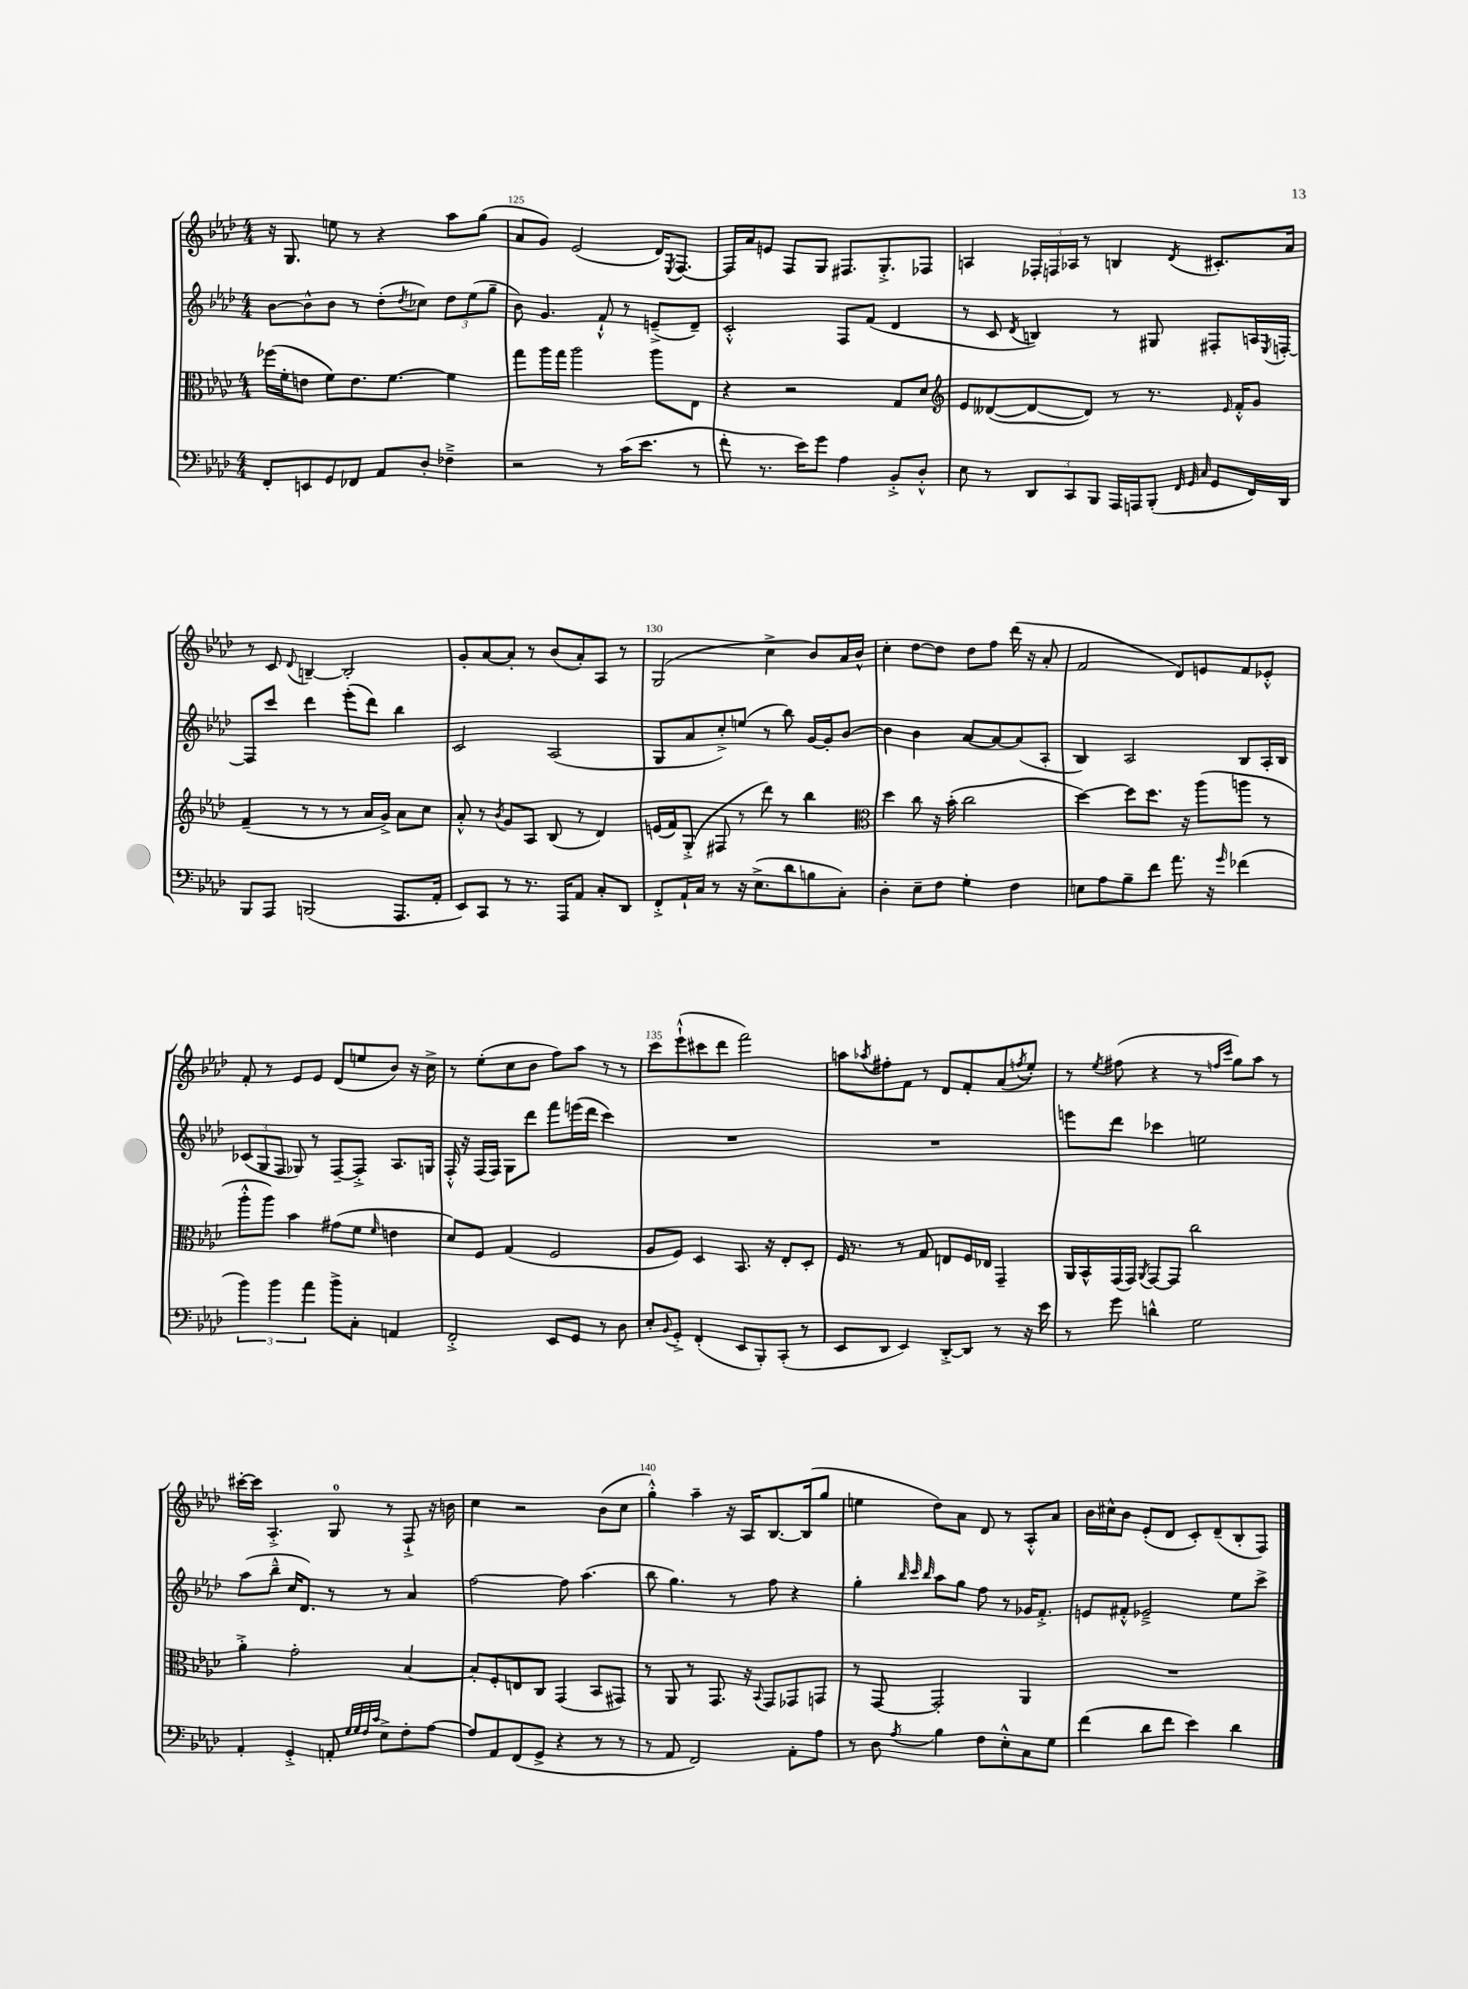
<<
\new StaffGroup <<
\new Staff = "s0" {
    \clef treble \key aes \major \numericTimeSignature \time 4/4
    r16 g8. e''8 r8 r4 aes''8 g''8( |
    aes'8 g'8) ees'2( des'16) \acciaccatura { ees8 } f8.~ |
    f16 aes'16 e'8 f8 g8 fis8. g8.-.-> fes8 |
    a4 \tuplet 3/2 { fes16-. f16 aes16 } r8 b4 \acciaccatura { des'8 } cis'8.-. aes'16 |
    r8 c'8 \appoggiatura { des'8 } b4~-- b2-. |
    g'8-. aes'8~ aes'8-. r8 bes'8( aes'8-.) aes8 r8 |
    g2( c''4-> bes'8) aes'16 bes'16-^ |
    c''4-. des''8~ des''8 des''8 f''8 des'''16( r16 aes'8-. |
    f'2 des'8) e'8 f'8 ees'8-.-^ |
    f'8-. r8 ees'8 ees'8 des'8( e''8 bes'8) r16 c''16-> |
    r8 ees''8-.( c''8 bes'8 f''8) aes''8 r8 r8 |
    c'''8 ees'''8-!-^( cis'''8 des'''8 f'''2) |
    a''8 \acciaccatura { aes''8 } fis''8-. f'8 r8 des'8 f'8-. aes'8( \acciaccatura { f''8 } ees''8-.) |
    r8 \acciaccatura { ees''8 } fis''8( r4 r8 \grace { f''16 c'''16 } g''8) aes''8 r8 |
    cis'''16~-. cis'''16 aes4.-.-> g8-0 r8 f8-!-> r16 b'16 |
    c''4 r2 bes'8( c''8 |
    g''4-.-^) aes''4-- r16 aes16 bes8.~ bes16( g''8 |
    e''4 des''8) aes'8 des'8 r8 aes8-.-^ aes'8 |
    bes'16 cis''16-^ bes'8 ees'8-.( des'8 c'8-.) des'8--( bes8-. f8) \bar "|." |
}
\new Staff = "s1" {
    \clef treble \key aes \major \numericTimeSignature \time 4/4
    bes'8~ bes'8-^ bes'8 r8 des''8-.( \acciaccatura { des''8 } ces''8) \tuplet 3/2 { des''8 ees''8( g''8-- } |
    bes'8) g'4. f'8-!-^ r8 e'8--->( des'8--) |
    c'2-.-^ f8 f'8( des'4 |
    r8 c'8 \acciaccatura { des'8 } b4) r8 gis8 fis8-. a16 \acciaccatura { ees8 } f16~-. |
    f8 c'''8 des'''4 ees'''8-.( des'''8) bes''4 |
    c'2 aes2( |
    g8 aes'8 c''8-.->) e''8( r8 bes''8) g'16~ g'16-. bes'8~ |
    bes'4 bes'4 aes'8~ aes'8~ aes'8( aes8-. |
    bes4) aes2 bes8 aes16-. bes16 |
    \tuplet 3/2 { ces'8( g8 f8 } ges8) r8 f8~-- f8-.-> aes8. g16 |
    f16-.-^ r16 f16( f16) g8 des'''8 f'''8 e'''16( des'''16 c'''4) |
    R1 |
    R1 |
    e'''8 des'''8 ces'''4 e''2 |
    aes''8( bes''8---^ c''16 des'8.) r8 r8 aes'4 |
    f''2~ f''8 aes''4.( |
    bes''8 g''4.) r8 f''8 r4 |
    g''4-. \grace { bes''32 c'''32 bes''32 } aes''8 g''8 f''8 r8 ges'16 f'8.-.-> |
    e'8 fis'8-.-^ ees'2---> ees''8 c'''8-> \bar "|." |
}
\new Staff = "s2" {
    \clef alto \key aes \major \numericTimeSignature \time 4/4
    fes''16( f'16-. e'8 f'8) e'8. f'8.~ f'4 |
    g''8 aes''16 g''16 aes''2 aes''8 ees8 |
    r4 r2 g8 des'8 |
    \clef treble ees'8 deses'8~( deses'8~ deses'8) r8 r8. \grace { ees'16 } f'16-.-^ g'8 |
    f'4--( r8 r8 r8 aes'16 g'16->) aes'8 c''8 |
    aes'8-.-^ r8 \acciaccatura { bes'8 } g'8 aes8 bes8( r8 des'4) |
    e'16( f'16) g8-.->( fis8 r8 des'''8) r8 bes''4 |
    \clef alto des''4 c''8 r16 bes'16-.( c''2 |
    des''4~) des''8 des''8. r16 aes''8( a''8 r8 |
    aes''8-.-^ aes''8) bes'4 gis'8( f'8 \grace { f'16 } e'4 |
    des'8) f8 g4( f2 |
    aes8 f8) des4 bes,8. r16 ees8-. des8-. |
    f16 r8. r8 g8 e8 f16 ees16 g,4-- |
    aes,16 bes,16-^ g,16( g,16) \acciaccatura { aes,8 } g,8~ g,8 c''2 |
    aes'4-.-> g'2-. bes4~ |
    bes8-. f8-. e8 c8 g,4( bes,8 gis,8) |
    r8 aes,8 r8 g,8. r16 \appoggiatura { bes,8 } g,8 ges,8 g,8 |
    r8 g,8~ g,2-. aes,4 |
    R1 \bar "|." |
}
\new Staff = "s3" {
    \clef bass \key aes \major \numericTimeSignature \time 4/4
    f,8-. e,8 g,8 fes,8 aes,8 des8-. fes4---> |
    r2 r8 c'16( ees'8. r8 |
    f'8-. r8. ees'16) g'8 aes4 bes,8-.-> des8-.-^ |
    ees8 r8 \tuplet 3/2 { des,8 c,8 bes,,8 } aes,,16 a,,16 bes,,8-.( \grace { f,32 g,32 c32 } g,8 f,16) des,16 |
    bes,,8 aes,,8 b,,2( aes,,8. aes,16-. |
    ees,8) c,8 r8 r8. aes,,16 aes,8 c8-. des,8 |
    f,8-.-> aes,16-! c16 r8 r16 ees8.->( des'8 b8 c8-.) |
    des4-. ees8-- f8 g4-. f4 |
    e8 aes8 bes8-- f'8 aes'8. r16 \grace { g'16 } fes'4( |
    \tuplet 3/2 { bes'4) bes'4 aes'4 } bes'8-> c8-. a,4 |
    f,2-.-> ees,8 g,8 r8 des8 |
    ees8-. \appoggiatura { bes,8 } g,8-.-> f,4-.( ees,8 bes,,8-.) c,8-.( r8 |
    ees,8 des,8 ees,4) des,8~-.-> des,8 r8 r16 ees'16 |
    r8 g'8 d'4-^ g2 |
    aes,4-. g,4-.-> a,8-. \grace { g32 g32 f32 c'32 } ees8-> f8-. aes8~ |
    aes8 aes,8 f,8( g,8-> r4 r8 r8 |
    r8 aes,8 f,2) aes,8-. aes8 |
    r8 des8 \acciaccatura { aes8 } bes4 f8 ees8-.-^ c8 g8 |
    f'4( des'8 f'8 ees'4) des'4 \bar "|." |
}
>>
>>
\layout { \context { \Score currentBarNumber = #124 \override BarNumber.break-visibility = ##(#f #t #t) barNumberVisibility = #(every-nth-bar-number-visible 5) } }
